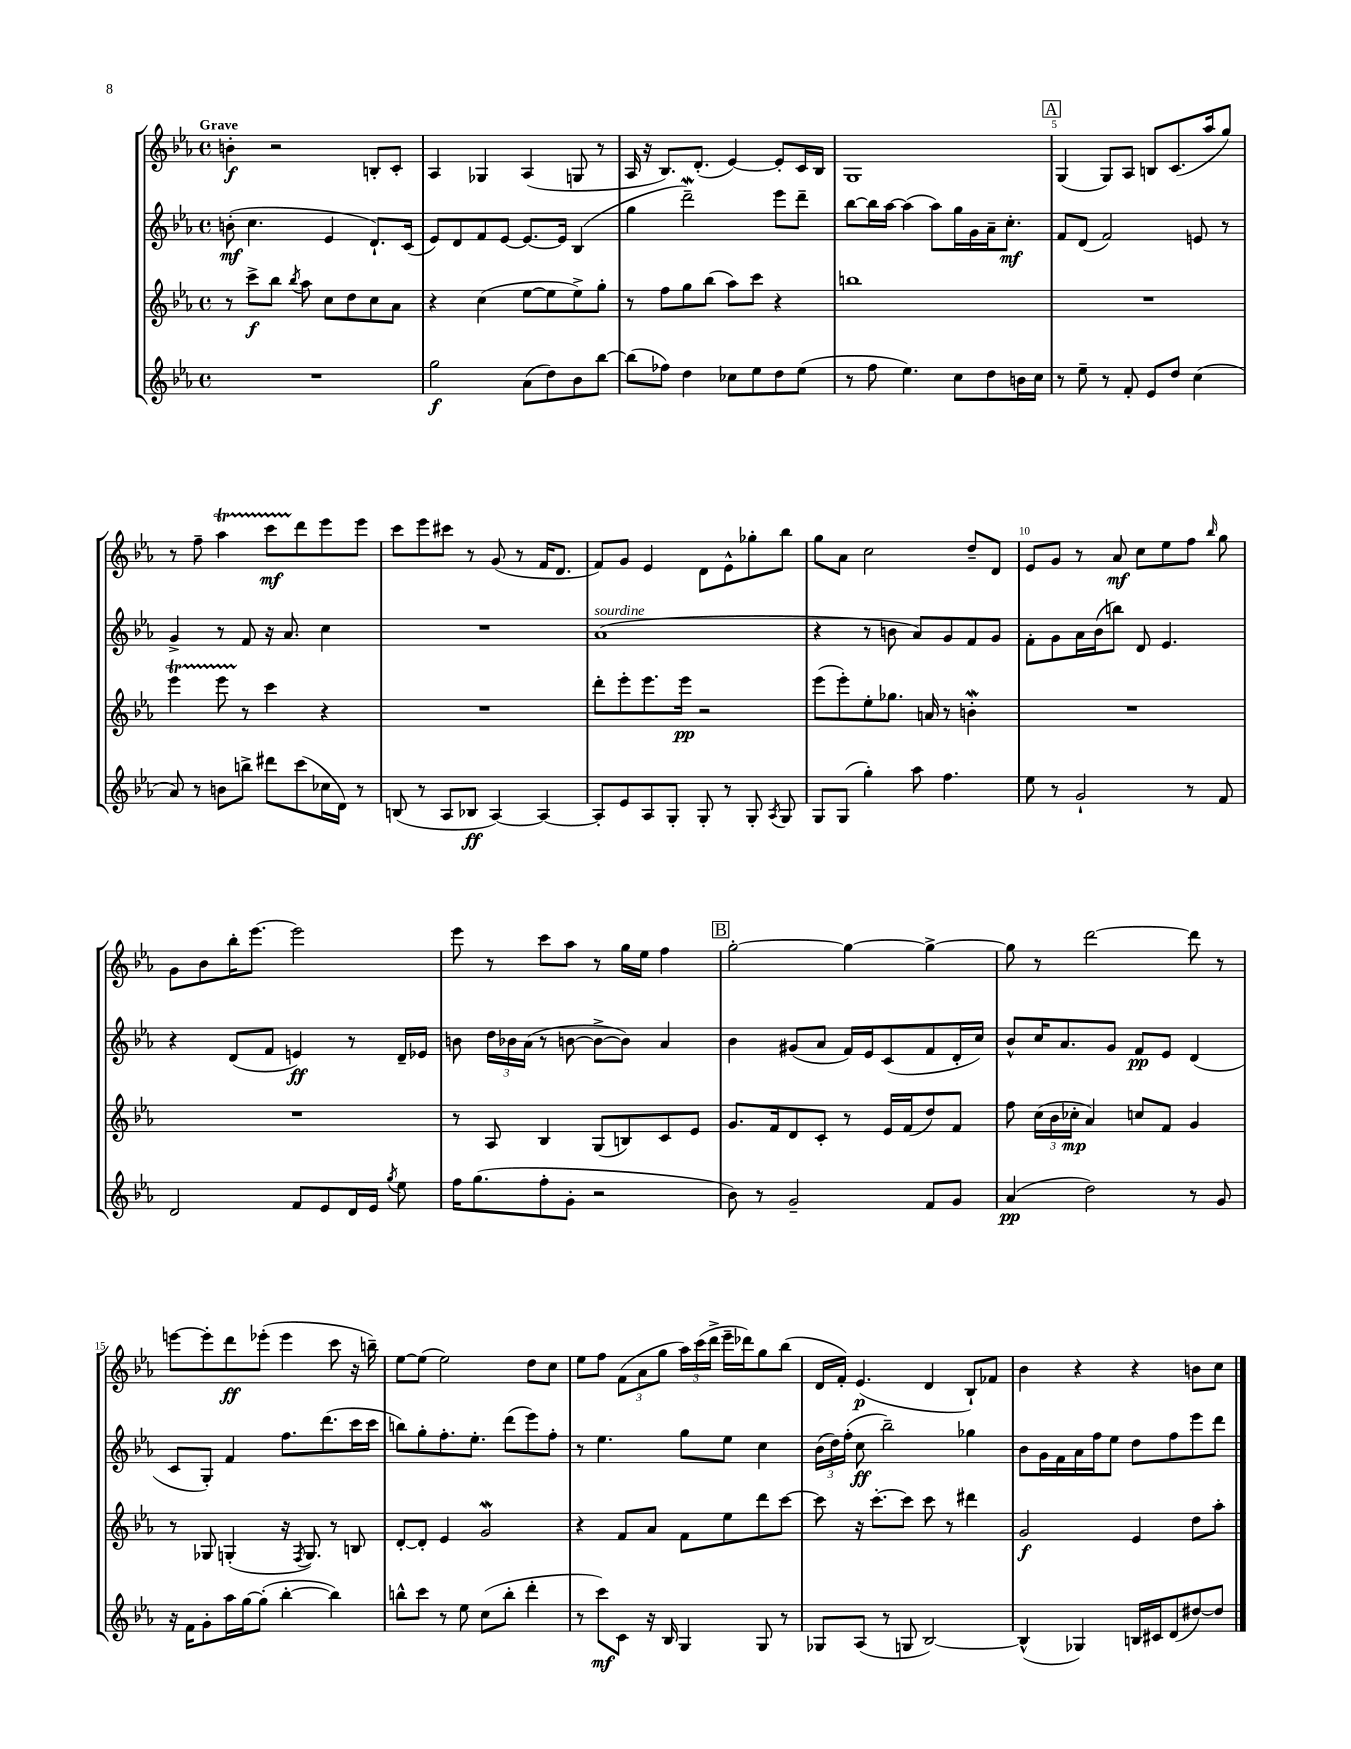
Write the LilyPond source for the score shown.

<<
\new StaffGroup <<
\new Staff = "s0" {
    \clef treble \key ees \major \defaultTimeSignature \time 4/4 \tempo "Grave"
    \autoBeamOff b'4-.\f r2 b8[-. c'8]-. |
    aes4 ges4 aes4( g8 r8 |
    aes16 r16 bes8.[) d'8.]-.( ees'4~) ees'8[-. c'16 bes16] |
    g1 |
    \mark \markup { \box "A" } g4( g8[) aes8] b8[ c'8.( aes''16 g''8]) |
    r8 f''8-- aes''4\startTrillSpan c'''8[\mf d'''8\stopTrillSpan ees'''8 ees'''8] |
    c'''8[ ees'''8 cis'''8] r8 g'8( r8 f'16[ d'8.] |
    f'8[) g'8] ees'4 d'8[ ees'8-^ ges''8-. bes''8] |
    g''8[ aes'8] c''2 d''8[-- d'8] |
    ees'8[ g'8] r8 aes'8\mf c''8[ ees''8 f''8] \grace { bes''16 } g''8 |
    g'8[ bes'8 bes''16-. ees'''8.]~ ees'''2 |
    ees'''8 r8 c'''8[ aes''8] r8 g''16[ ees''16] f''4 |
    \mark \markup { \box "B" } g''2~-. g''4~ g''4~-> |
    g''8 r8 d'''2~ d'''8 r8 |
    e'''8[~ e'''8-. d'''8\ff ees'''8]-.( ees'''4 c'''8 r16 b''16--) |
    ees''8[~ ees''8]( ees''2) d''8[ c''8] |
    ees''8[ f''8] \tuplet 3/2 { f'8[( aes'8 g''8] } \tuplet 3/2 { aes''16[) c'''16( d'''16]-> } ees'''16[-- des'''16) g''8 bes''8]( |
    d'16[ f'16]-.) ees'4.\p( d'4 bes8[-!) fes'8] |
    bes'4 r4 r4 b'8[ c''8] \bar "|." |
}
\new Staff = "s1" {
    \clef treble \key ees \major \defaultTimeSignature \time 4/4
    \autoBeamOff b'8-.\mf( c''4. ees'4 d'8.[-!) c'16]( |
    ees'8[) d'8 f'8 ees'8]~ ees'8.[~ ees'16] bes4( |
    g''4 d'''2--\mordent) ees'''8[ d'''8]-- |
    bes''8[~ bes''16 aes''16]~ aes''4( aes''8[) g''16 g'16 aes'16-- c''8.]-.\mf |
    \mark \markup { \box "A" } f'8[ d'8]( f'2) e'8 r8 |
    g'4-> r8 f'8 r16 aes'8. c''4 |
    R1 |
    aes'1^\markup { \italic "sourdine" }( |
    r4 r8 b'8 aes'8[) g'8 f'8 g'8] |
    f'8[-. g'8 aes'16 bes'16( b''8]) d'8 ees'4. |
    r4 d'8[( f'8] e'4\ff) r8 d'16[-- ees'16] |
    b'8 \tuplet 3/2 { d''16[ bes'16 aes'16]( } r8 b'8~ b'8[~-> b'8]) aes'4 |
    \mark \markup { \box "B" } bes'4 gis'8[( aes'8] f'16[) ees'16 c'8( f'8 d'16-. c''16]) |
    bes'8[-^ c''16 aes'8. g'8] f'8[\pp ees'8] d'4( |
    c'8[ g8]-.) f'4 f''8.[ d'''8.( c'''16 c'''16] |
    b''8[) g''8-. f''8.-. ees''8.]-. d'''8[( ees'''8) f''8]-. |
    r8 ees''4. g''8[ ees''8] c''4 |
    \tuplet 3/2 { bes'16[( d''16) f''16]-.( } c''8\ff bes''2--) ges''4 |
    bes'8[ g'16 f'16 aes'16 f''16 ees''8] d''8[ f''8 ees'''8 d'''8] \bar "|." |
}
\new Staff = "s2" {
    \clef treble \key ees \major \defaultTimeSignature \time 4/4
    \autoBeamOff r8 c'''8[->\f bes''8] \acciaccatura { bes''8 } aes''8 c''8[ d''8 c''8 aes'8] |
    r4 c''4( ees''8[~ ees''8 ees''8->) g''8]-. |
    r8 f''8[ g''8 bes''8]( aes''8[) c'''8] r4 |
    b''1 |
    \mark \markup { \box "A" } R1 |
    ees'''4\startTrillSpan ees'''8 r8\stopTrillSpan c'''4 r4 |
    R1 |
    d'''8[-. ees'''8-. ees'''8. ees'''16]\pp r2 |
    ees'''8[( ees'''8-.) ees''8-. ges''8.] a'16 r8 b'4-.\mordent |
    R1 |
    R1 |
    r8 aes8 bes4 g8[( b8) c'8 ees'8] |
    \mark \markup { \box "B" } g'8.[ f'16 d'8 c'8]-. r8 ees'16[ f'16( d''8) f'8] |
    f''8 \tuplet 3/2 { c''16[( bes'16 ces''16]-.\mp } aes'4) c''8[ f'8] g'4 |
    r8 ges8 g4-.( r16 \acciaccatura { f8 } g8.) r8 b8 |
    d'8[~-. d'8]-. ees'4 g'2\mordent |
    r4 f'8[ aes'8] f'8[ ees''8 d'''8 c'''8]~ |
    c'''8 r16 c'''8.[~-. c'''8] c'''8 r8 dis'''4 |
    g'2\f ees'4 d''8[ aes''8]-. \bar "|." |
}
\new Staff = "s3" {
    \clef treble \key ees \major \defaultTimeSignature \time 4/4
    \autoBeamOff R1 |
    g''2\f aes'8[( d''8) bes'8 bes''8]~ |
    bes''8[( fes''8]) d''4 ces''8[ ees''8 d''8 ees''8]( |
    r8 f''8 ees''4.) c''8[ d''8 b'16 c''16] |
    \mark \markup { \box "A" } r8 ees''8-- r8 f'8-. ees'8[ d''8] c''4( |
    aes'8) r8 b'8[ b''8]-> dis'''8[ c'''8( ces''16 d'16]) r8 |
    b8( r8 aes8[ bes8]\ff aes4~) aes4~ |
    aes8[-. ees'8 aes8 g8]-. g8-. r8 g8-. \acciaccatura { aes8 } g8 |
    g8[ g8]( g''4-.) aes''8 f''4. |
    ees''8 r8 g'2-! r8 f'8 |
    d'2 f'8[ ees'8 d'16 ees'16] \acciaccatura { g''8 } ees''8 |
    f''16[ g''8.( f''8-. g'8]-. r2 |
    \mark \markup { \box "B" } bes'8) r8 g'2-- f'8[ g'8] |
    aes'4\pp( d''2) r8 g'8 |
    r16 f'16[ g'8-. aes''16 g''16~ g''8]-.( bes''4~-. bes''4) |
    b''8[-^ c'''8] r8 ees''8 c''8[( b''8]-. d'''4-. |
    r8 c'''8[\mf) c'8] r16 bes16 g4 g8 r8 |
    ges8[ aes8]( r8 g8 bes2~) |
    bes4-^( ges4) b16[ cis'16 d'8( dis''8~) dis''8] \bar "|." |
}
>>
>>
\layout { \context { \Score \override BarNumber.break-visibility = ##(#f #t #t) barNumberVisibility = #(every-nth-bar-number-visible 5) } }
